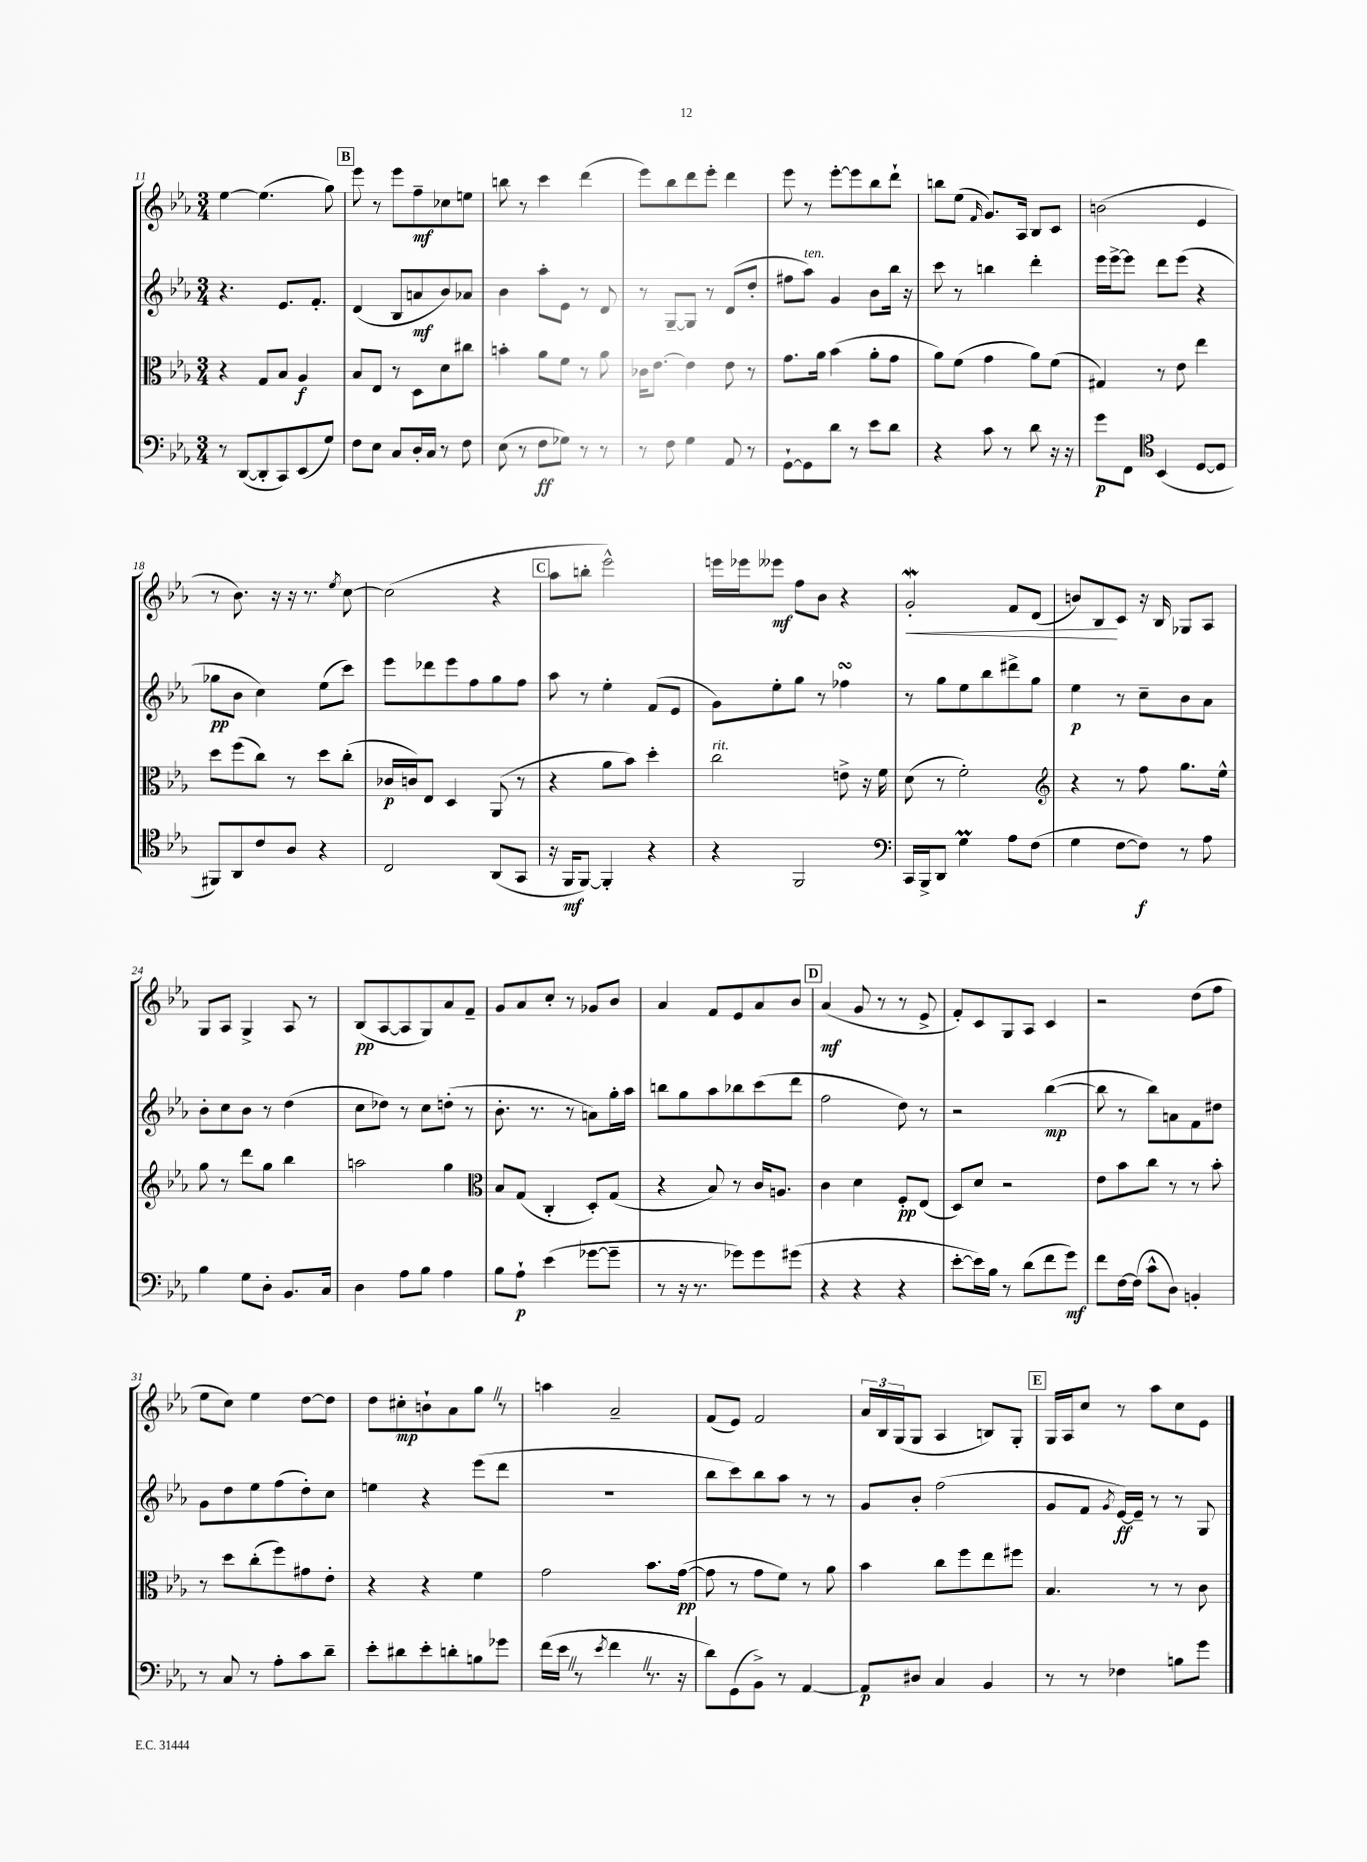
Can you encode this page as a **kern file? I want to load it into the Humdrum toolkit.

**kern	**kern	**kern	**kern
*staff4	*staff3	*staff2	*staff1
*clefF4	*clefC3	*clefG2	*clefG2
*k[b-e-a-]	*k[b-e-a-]	*k[b-e-a-]	*k[b-e-a-]
*M3/4	*M3/4	*M3/4	*M3/4
8r	4r	4.r	[4ee-
([8DD	.	.	.
8DD']	8G	.	(4.ee-]
8CC)	8B-	8.e-	.
(8EE-	4A-	.	.
.	.	8.f'	.
8G)	.	.	8gg)
=	=	=	=
8F	8B-	(4d	8eee-
8E-	8E-	.	8r
8C	8r	8B-	8eee-
16D'	8D	8a	8ff~
16C	.	.	.
8r	8d	8b-)	8cc-
8F	8cc#	8a-	8ee
=	=	=	=
(8E-	4b'	4b-	8bb
8r	.	.	8r
8F	8a-	8aa-'	4ccc
8G-)	8f	8e-	.
8r	8r	8r	(4ddd
8r	8a-	8d	.
=	=	=	=
8r	16c-	8r	8eee-)
.	[8.e-	.	.
8F	.	[8G~	8bb-
4G	4e-]	8G]	8ddd
.	.	8r	8eee-'
8AA-	8e-	(8d	4ddd
8r	8r	8dd'	.
=	=	=	=
[8GG`	8.g	8ff#	8eee-
8GG]	.	8aa-)	8r
.	16a-	.	.
8d	(4b-	4g	[8eee-'
8r	.	.	8eee-]
8e-	8a-'	8b-	8bb-
8d	8g	16bb-	8ddd`
.	.	16r	.
=	=	=	=
4r	8a-)	8ccc	8bb
.	(8f	8r	(8ee-
.	.	.	16qqf
8c	4g	4bb	8.g)
8r	.	.	.
.	.	.	16A-
8d	8a-)	4ddd'	8B-
16r	(8f	.	8c
16r	.	.	.
=	=	=	=
8g	4G#)	16eee-	(2b
.	.	[16eee-^	.
8FF	.	8eee-]	.
*clefC4	*	*	*
(4BB-	8r	8ddd	.
.	8e-	(8eee-	.
[8D	4ee-	4r	4e-
8D]	.	.	.
=	=	=	=
8FF#)	8dd	8gg-	8r
8AA-	(8ff	8b-	8.b-)
8c	8cc)	4cc)	.
.	.	.	16r
8A-	8r	.	16r
.	.	.	8.r
4r	8dd	(8ee-	.
.	.	.	8qee-
.	(8cc'	8ccc)	[8cc
=	=	=	=
2C	16c-	8eee-	(2cc]
.	16c)	.	.
.	8E-	8ddd-	.
.	4D	8eee-	.
.	.	8ff	.
(8AA-	(8AA-	8gg	4r
8GG	8r	8ff	.
=	=	=	=
16r	4r	8aa-	8aa-
16FF	.	.	.
[8FF)	.	8r	8bb'
4FF']	8a-	4ee-'	2eee-^^)
.	8b-)	.	.
4r	4dd'	(8f	.
.	.	8e-	.
=	=	=	=
4r	2cc	8g)	16eee
.	.	.	16eee-
.	.	8ee-'	8eee--
2FF	.	8gg	8ff
.	.	8r	8b-
.	8e^	4ff-	4r
.	16r	.	.
.	16f	.	.
=	=	=	=
*clefF4	*	*	*
16CC	(8d	8r	2g'
16BBB-^	.	.	.
8DD	8r	8gg	.
4G	2f')	8ee-	.
.	.	8bb-	.
8A-	.	8ddd#^	8f
(8F	.	8gg	(8d
=	=	=	=
*	*clefG2	*	*
4G	4r	4ee-	8b)
.	.	.	8B-
[8F	8r	8r	8c
8F])	8ff	8cc~	16r
.	.	.	16B-
8r	8.gg	8b-	8G-
8A-	.	8a-	8A-
.	16ee-^^	.	.
=	=	=	=
4B-	8gg	8b-'	8G
.	8r	8cc	8A-
8G	8ddd	8b-	4G^
8D'	8gg	8r	.
8.BB-	4bb-	(4dd	8A-
.	.	.	8r
16C	.	.	.
=	=	=	=
4D	2aa	8cc	(8B-
.	.	8dd-)	[8A-
8A-	.	8r	8A-]
8B-	.	8cc	8G)
4A-	4gg	(8dd'	8a-
.	.	8r	8f~
=	=	=	=
*	*clefC3	*	*
8B-	8B-	8.b-'	8g
8A-`	(8G	.	8a-
.	.	8.r	.
(4e-	4C'	.	8cc'
.	.	8r	8r
[8g-	8D')	8a)	8g-
8g-~]	(8G	16gg'	8b-
.	.	16aa-	.
=	=	=	=
8r	4r	8bb	4a-
16r	.	8gg	.
8.r	.	.	.
.	8B-)	8aa-	8f
8g-)	8r	8bb-	8e-
8g-	16c	(8ccc	8a-
.	8.A	.	.
(8g#	.	8ddd	8b-
=	=	=	=
4r	4c	2ff	(4a-
4r	4d	.	8g
.	.	.	8r
4r	8F'	8dd)	8r
.	(8E-	8r	8e-^
=	=	=	=
[8e-'	8D)	2r	8f')
16e-])	8d	.	8c
16B-	.	.	.
8r	2r	.	8G
(8d	.	.	8A-
8f	.	([4bb-	4c
8g)	.	.	.
=	=	=	=
8f	8e-	8bb-]	2r
[16F	8b-	8r	.
(16F]	.	.	.
8c^^	8cc	8bb-)	.
8D)	8r	8a	.
4BB'	8r	8f	(8dd
.	8b-'	8dd#	8ff
=	=	=	=
8r	8r	8g	8ee-
8C	8dd	8dd	8cc)
8r	(8cc'	8ee-	4ee-
8A-'	8ff)	(8ff	.
8c	8g#	8dd')	[8dd
8d~	8e-'	8cc	8dd]
=	=	=	=
8e-'	4r	4ee	8dd
8d#	.	.	8cc#'
8e-'	4r	4r	8b`
8d'	.	.	8a-
8B	4f	(8eee-	8gg
8g-	.	8ddd	8r
=	=	=	=
(16f	2g	2.r	4aa
16e-	.	.	.
8r	.	.	.
8qe-	.	.	.
4f	.	.	2a-~
8.r	8.b-	.	.
16r	([16g	.	.
=	=	=	=
8d)	8g]	8bb-	(8f
(8GG	8r	8ccc)	8e-)
8BB-^)	8g	8bb-	2f
8r	8f)	8aa-	.
[4AA-	8r	8r	.
.	8a-	8r	.
=	=	=	=
8AA-]	4b-	8g	24a-
.	.	.	24B-
.	.	.	(24G
8D#	.	8b-'	8G
4C	8cc	(2ff	4A-
.	8ff	.	.
4BB-	8ee-	.	8B)
.	8ff#	.	8G'
=	=	=	=
8r	4.B-	8g	16G
.	.	.	16A-
8r	.	8f	8cc
.	.	8qg	.
4F-	.	[16e-)	8r
.	.	16e-~]	.
.	8r	8r	8aa-
8B	8r	8r	8cc
8g	8c	8G	8e-
==	==	==	==
*-	*-	*-	*-
